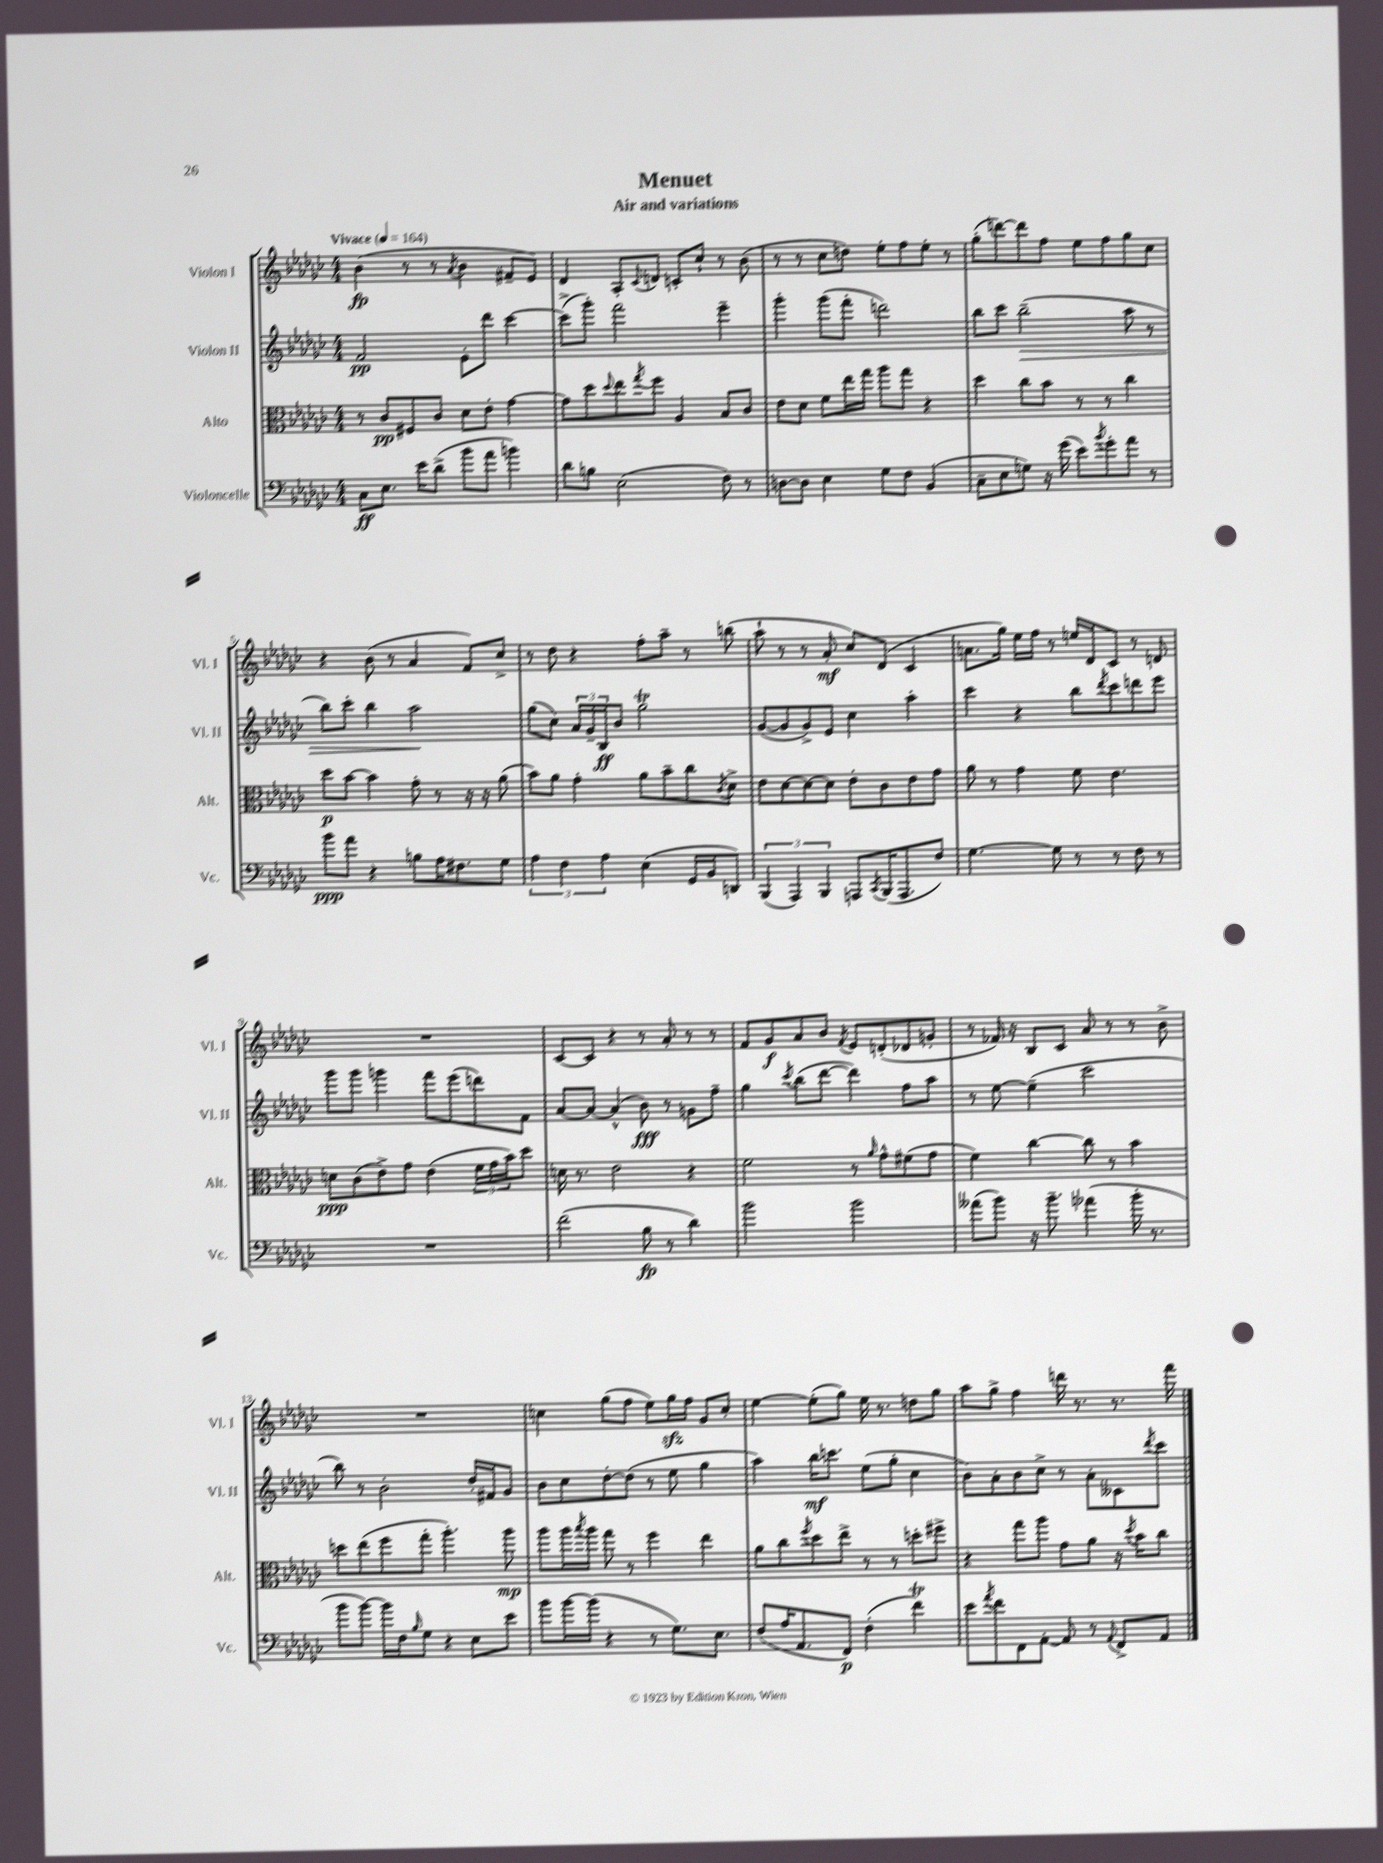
\header { title = "Menuet" subtitle = "Air and variations" }
<<
\new StaffGroup <<
\new Staff = "s0" \with { instrumentName = "Violon I" shortInstrumentName = "Vl. I" } {
    \clef treble \key ges \major \numericTimeSignature \time 4/4 \tempo "Vivace" 4 = 164
    bes'4\fp( r8 r8 \acciaccatura { aes'8 } bes'4 fis'8-- ees'8) |
    des'4 aes8-. \appoggiatura { ces'8 } d'8 c'8-. ces''8-! r8 bes'8( |
    r8 r8 ces''8 d''8) ees''8-. f''8 ees''8-. r8 |
    ges''8-.( d'''8~) d'''8 f''8 ees''8 f''8 ges''8 ces''8 |
    r4 bes'8( r8 aes'4 f'8) ces''8-> |
    r8 des''8 r4 f''8-. aes''8-- r8 b''8( |
    aes''8-! r8 r8 aes'8-.\mf ces''8) des'8( ces'4 |
    a'8. ges''16) ees''16 f''16 r8 e''16 des'16 ces'8 r8 d'8 |
    R1 |
    ces'8~ ces'8 r4 r8 aes'8-. r8 r8 |
    f'8 ges'8\f aes'8 bes'8 \acciaccatura { f'8 } ees'8 d'8-.( des'8 g'8-. |
    r8 fes'16) r16 bes8 ces'8 aes'8 r8 r8 bes'8-> |
    R1 |
    c''4 ges''8( f''8 ees''8) ges''16\sfz f''16 ges'8 c''8-. |
    ees''4~ ees''8-.( ges''8) ees''16 r8. d''8 ges''8 |
    aes''8 ges''8-> f''4 d'''16 r8. r8. f'''16 \bar "|." |
}
\new Staff = "s1" \with { instrumentName = "Violon II" shortInstrumentName = "Vl. II" } {
    \clef treble \key ges \major \numericTimeSignature \time 4/4
    f'2\pp ees'8-. des'''8 ces'''4~ |
    ces'''8->( ges'''8-.) f'''2 ees'''4-- |
    ges'''4-. ges'''8( f'''8-. d'''2) |
    bes''8 ces'''8 bes''2--\>( aes''8 r8 |
    bes''8) ces'''8-. bes''4 aes''2\! |
    ges''8( ces''8) \tuplet 3/2 { aes'16 ges'16-- bes16\ff } bes'8 ges''2\trill |
    ges'8~( ges'8 ges'8->) ees'8 ces''4 aes''4-. |
    ces'''4 r4 bes''8 \acciaccatura { des'''8 } ces'''8 d'''8 ees'''8 |
    ges'''8 ges'''8 g'''4 f'''8 ees'''8( d'''8) f'8 |
    aes'8~ aes'8~ aes'4-^( bes'8\fff) r8 g'8 f''8-- |
    ges''4 \acciaccatura { ces'''8 } bes''8( des'''8~ des'''4) f''8 aes''8 |
    r8 ees''8~ ees''4--( ces'''2 |
    bes''8) r8 bes'2-. des''16-. fis'16 ges'8 |
    bes'8 ces''8 des''8~-. des''8( r8 ees''8 ges''4 |
    aes''4) bes''16\mf c'''8. ees''8( ges''8-. ces''4 |
    bes'8) aes'8-. bes'8 ces''8-> r8 aes'8-. ceses'8 \acciaccatura { des'''8 } ces'''8 \bar "|." |
}
\new Staff = "s2" \with { instrumentName = "Alto" shortInstrumentName = "Alt." } {
    \clef alto \key ges \major \numericTimeSignature \time 4/4
    r8 ces'8\pp fis8 ces'8 des'8 ees'8-. ges'4~ |
    ges'8 des''8 \appoggiatura { des''8 } ees''8 \acciaccatura { ges''8 } f''8 aes4 bes8 ces'8 |
    ees'8 des'8 f'8 ees''16 ges''16 aes''8 ges''8 r4 |
    des''4 ces''8 bes'8 r8 r8 ces''4 |
    des''8\p bes'8~ bes'4 ges'8-. r8 r16 r16 aes'8( |
    bes'8) aes'8 ges'4-. aes'8 bes'8-- ces''8 \acciaccatura { ces'8 } des'8-> |
    ees'8 des'8~ des'8~ des'8 ees'8-. ces'8 ees'8 ges'8 |
    aes'8 r8 ges'4 f'8 ees'4. |
    d'8\ppp ces'8( ees'8->) ges'8 ees'4( \tuplet 3/2 { f'16 ges'16 bes'16) } des''8 |
    d'16 r8. ees'2 r4 |
    f'2 r8 \grace { aes'16 } ges'8-^ fis'8( ges'8 |
    f'4) ces''4~ ces''8 r8 bes'4 |
    d''8 ees''8( f''8 ges''8-. aes''4.-.) aes''8\mp |
    aes''8 aes''16 \acciaccatura { bes''8 } aes''16 ges''8 r8 f''4 ees''4 |
    aes'8 ces''8 \acciaccatura { f''8 } des''8 ees''8-> r8 r8 d''8-. fis''8-> |
    r4 ges''8 aes''8 ges'8 aes'8 r16 \acciaccatura { des''8 } bes'16 ces''8 \bar "|." |
}
\new Staff = "s3" \with { instrumentName = "Violoncelle" shortInstrumentName = "Vc." } {
    \clef bass \key ges \major \numericTimeSignature \time 4/4
    ces8\ff ees8. ees'16 des'8->( bes'8 aes'8 b'4) |
    des'8 b8 ees2( f8) r8 |
    d8~ d8 ees4 ges8 f8 bes,4( |
    ces8-- ees8 g8) r16 ges'16( ees'8) \acciaccatura { bes'8 } ges'8-. aes'8 r8 |
    bes'8\ppp aes'8 r4 b8 aes16 fis8. ges8 |
    \tuplet 3/2 { aes4 f4 aes4 } ees4( ges,16 bes,16 d,8) |
    \tuplet 3/2 { bes,,4( aes,,4) bes,,4 } a,,8 \acciaccatura { ces,8 } bes,,16( a,,8. f8) |
    ges4.~ ges8 r8 r8 f8 r8 |
    R1 |
    f'2( bes8\fp r8 des'4) |
    bes'2 bes'2 |
    aeses'8( bes'8) r16 bes'8.-- aes'4( bes'16-. r8. |
    bes'8 bes'8~) bes'16 f16 \grace { bes16 } ges8 r4 ees8 ees'8 |
    bes'8 bes'16~ bes'16( r4 r8 ges8.) ees8. |
    f8( aes16 aes,8. f,8\p) f4-.( f'4\trill) |
    ees'8 \acciaccatura { aes'8 } f'8 f,8 aes,8~-. aes,8 r8 \appoggiatura { aes,8 } f,8-> aes,8 \bar "|." |
}
>>
>>
